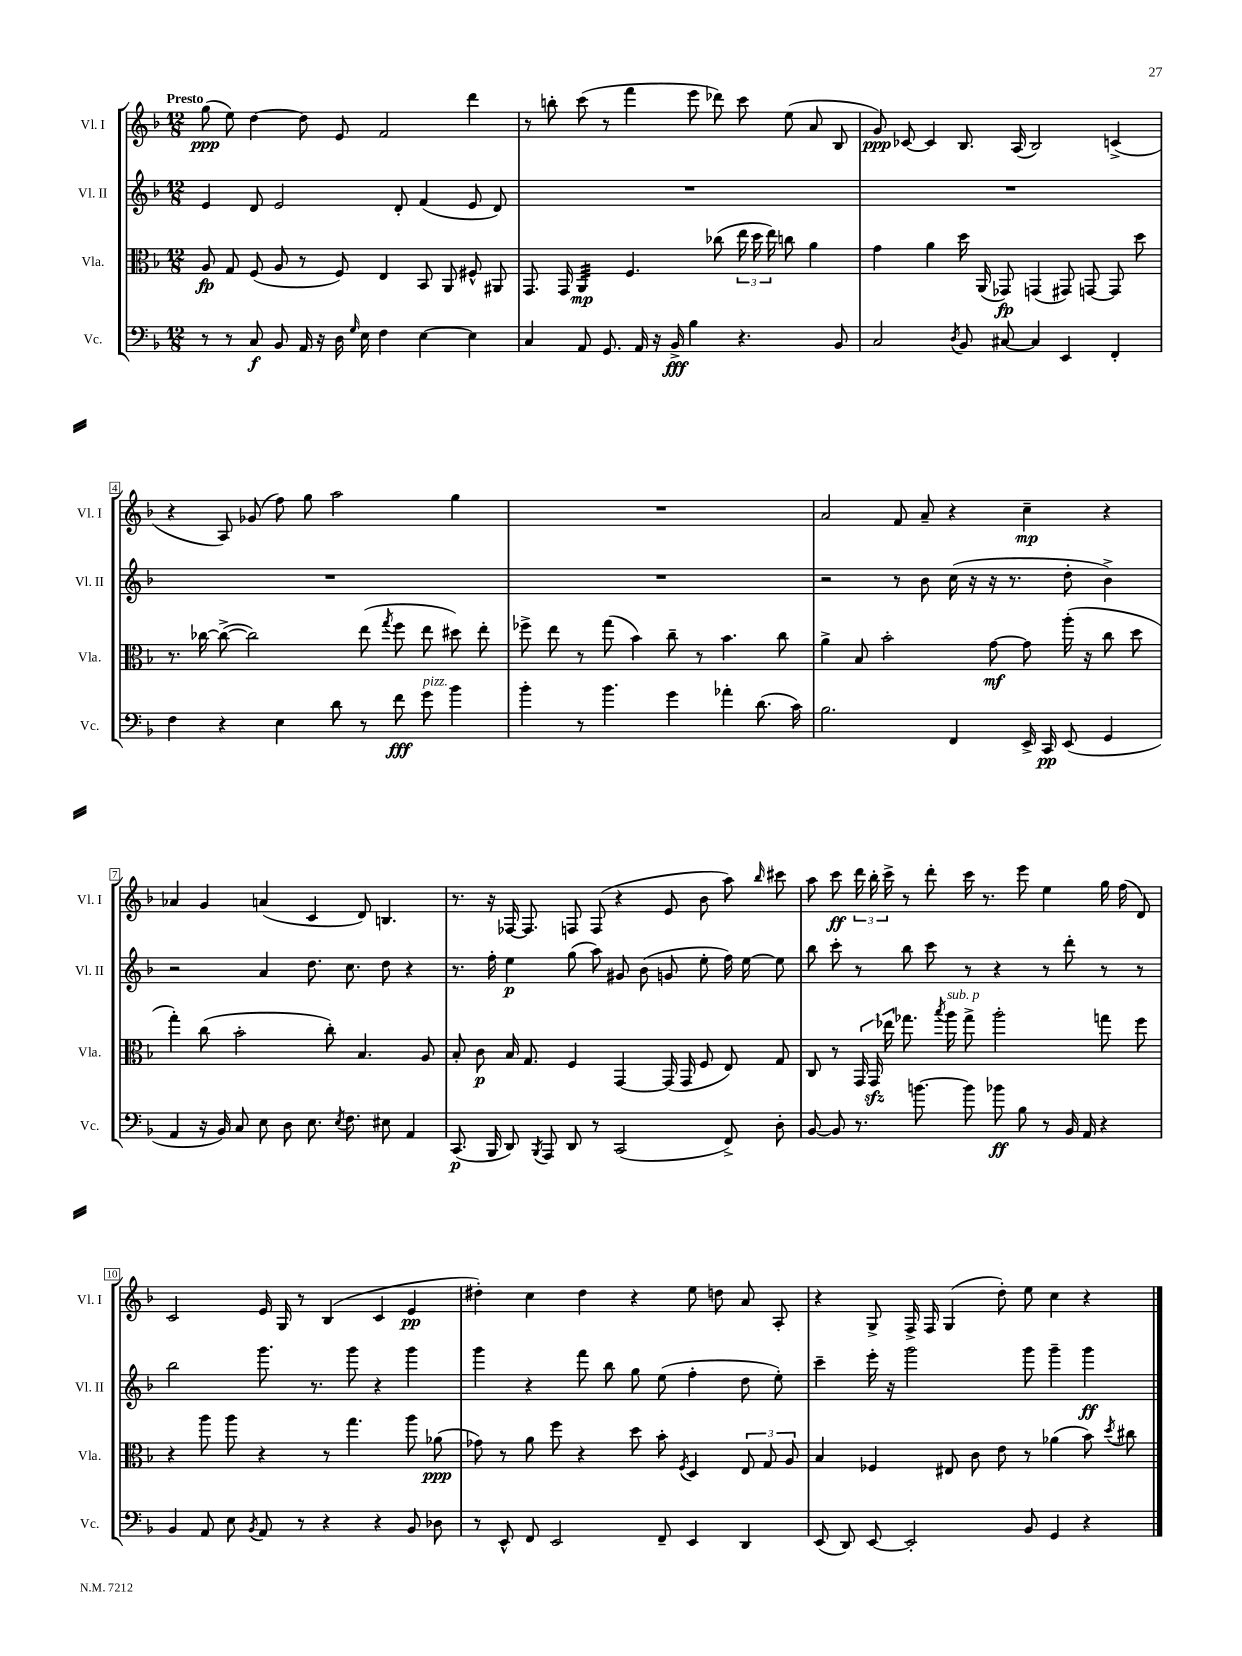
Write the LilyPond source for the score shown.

<<
\new StaffGroup <<
\new Staff = "s0" \with { instrumentName = "Vl. I" shortInstrumentName = "Vl. I" } {
    \clef treble \key f \major \numericTimeSignature \time 12/8 \tempo "Presto"
    \autoBeamOff g''8\ppp( e''8) d''4~ d''8 e'8 f'2 d'''4 |
    r8 b''8-. c'''8( r8 f'''4 e'''8 des'''8) c'''8 e''8( a'8 bes8 |
    g'8\ppp) ces'8~ ces'4 bes8. a16( bes2) c'4->( |
    r4 a8) ges'8( f''8) g''8 a''2 g''4 |
    R1. |
    a'2 f'8 a'8-- r4 c''4--\mp r4 |
    aes'4 g'4 a'4( c'4 d'8) b4. |
    r8. r16 fes16~ fes8. f8 f8( r4 e'8 bes'8 a''8) \grace { bes''16 } cis'''8 |
    a''8 c'''8\ff \tuplet 3/2 { d'''16 bes''16-. c'''16-> } r8 d'''8-. c'''16 r8. e'''8 e''4 g''16 f''16( d'8) |
    c'2 e'16 g16 r8 bes4( c'4 e'4\pp |
    dis''4-.) c''4 dis''4 r4 e''8 d''8 a'8 a8-. |
    r4 g8-> f16-> f16 g4( d''8-.) e''8 c''4 r4 \bar "|." |
}
\new Staff = "s1" \with { instrumentName = "Vl. II" shortInstrumentName = "Vl. II" } {
    \clef treble \key f \major \numericTimeSignature \time 12/8
    \autoBeamOff e'4 d'8 e'2 d'8-. f'4( e'8 d'8) |
    R1. |
    R1. |
    R1. |
    R1. |
    r2 r8 bes'8 c''16( r16 r16 r8. d''8-. bes'4->) |
    r2 a'4 d''8. c''8. d''8 r4 |
    r8. f''16-. e''4\p g''8( a''8) gis'8 bes'8( g'8 e''8-. f''16) e''16~ e''8 |
    bes''8 c'''8-. r8 bes''8 c'''8 r8 r4 r8 d'''8-. r8 r8 |
    bes''2 g'''8. r8. g'''8 r4 g'''4 |
    g'''4 r4 f'''8 bes''8 g''8 e''8( f''4-. d''8 e''8-.) |
    c'''4-- e'''16-. r16 g'''2 g'''8 g'''4-- g'''4\ff \bar "|." |
}
\new Staff = "s2" \with { instrumentName = "Vla." shortInstrumentName = "Vla." } {
    \clef alto \key f \major \numericTimeSignature \time 12/8
    \autoBeamOff a8\fp g8 f8( a8 r8 f8) e4 bes,8 a,8 fis8-^ ais,8 |
    g,8. g,16 a,4:32\mp f4. ces''8( \tuplet 3/2 { e''16 d''16 e''16) } c''8 a'4 |
    g'4 a'4 d''16 a,16( ges,8\fp) g,4( gis,8) g,8~ g,8 d''8 |
    r8. ces''16~ ces''8~->( ces''2) e''8( \acciaccatura { g''8 } f''8 e''8 dis''8) e''8-. |
    fes''8-> e''8 r8 g''8( bes'4) c''8-- r8 bes'4. c''8 |
    a'4-> bes8 bes'2-. g'8~\mf g'8 a''16-.( r16 c''8 d''8 |
    g''4-.) c''8( bes'2-. c''8-.) bes4. a8 |
    bes8-. c'8\p bes16 g8. f4 g,4~ g,16( g,16 f8 e8) g8 |
    c8 r8 \tuplet 3/2 { g,16 g,16\sfz ees''16 } ges''8. \acciaccatura { bes''8 } a''16^\markup { \italic "sub. p" } ges''8-> a''2-. g''8 f''8 |
    r4 a''8 a''8 r4 r8 g''4. a''8 aes'8\ppp( |
    ges'8) r8 a'8 f''8 r4 d''8 bes'8-. \acciaccatura { f8 } d4 \tuplet 3/2 { e8 g8 a8 } |
    bes4 fes4 eis8 c'8 e'8 r8 aes'4( bes'8) \acciaccatura { d''8 } cis''8 \bar "|." |
}
\new Staff = "s3" \with { instrumentName = "Vc." shortInstrumentName = "Vc." } {
    \clef bass \key f \major \numericTimeSignature \time 12/8
    \autoBeamOff r8 r8 c8\f bes,8 a,16 r16 d16 \grace { g16 } e16 f4 e4~ e4 |
    c4 a,8 g,8. a,16 r16 bes,16->\fff bes4 r4. bes,8 |
    c2 \acciaccatura { d8 } bes,8 cis8~ cis4 e,4 f,4-. |
    f4 r4 e4 d'8 r8 f'8\fff g'8^\markup { \italic "pizz." } bes'4 |
    bes'4-. r8 bes'4. g'4 aes'4-. d'8.( c'16) |
    bes2. f,4 e,16-> c,16\pp e,8( g,4 |
    a,4 r16 bes,16) c8 e8 d8 e8. \acciaccatura { e8 } f8. eis8 a,4 |
    c,8.\p( bes,,16 d,8) \acciaccatura { bes,,8 } a,,8 d,8 r8 c,2( f,8->) d8-. |
    bes,8~ bes,8 r8. b'8.~ b'8 bes'8\ff bes8 r8 bes,16 a,16 r4 |
    bes,4 a,8 e8 \acciaccatura { bes,8 } a,8 r8 r4 r4 bes,8 des8 |
    r8 e,8-^ f,8 e,2 f,8-- e,4 d,4 |
    e,8( d,8) e,8~ e,2-. bes,8 g,4 r4 \bar "|." |
}
>>
>>
\layout { \context { \Score \override BarNumber.stencil = #(make-stencil-boxer 0.1 0.3 ly:text-interface::print) } }
